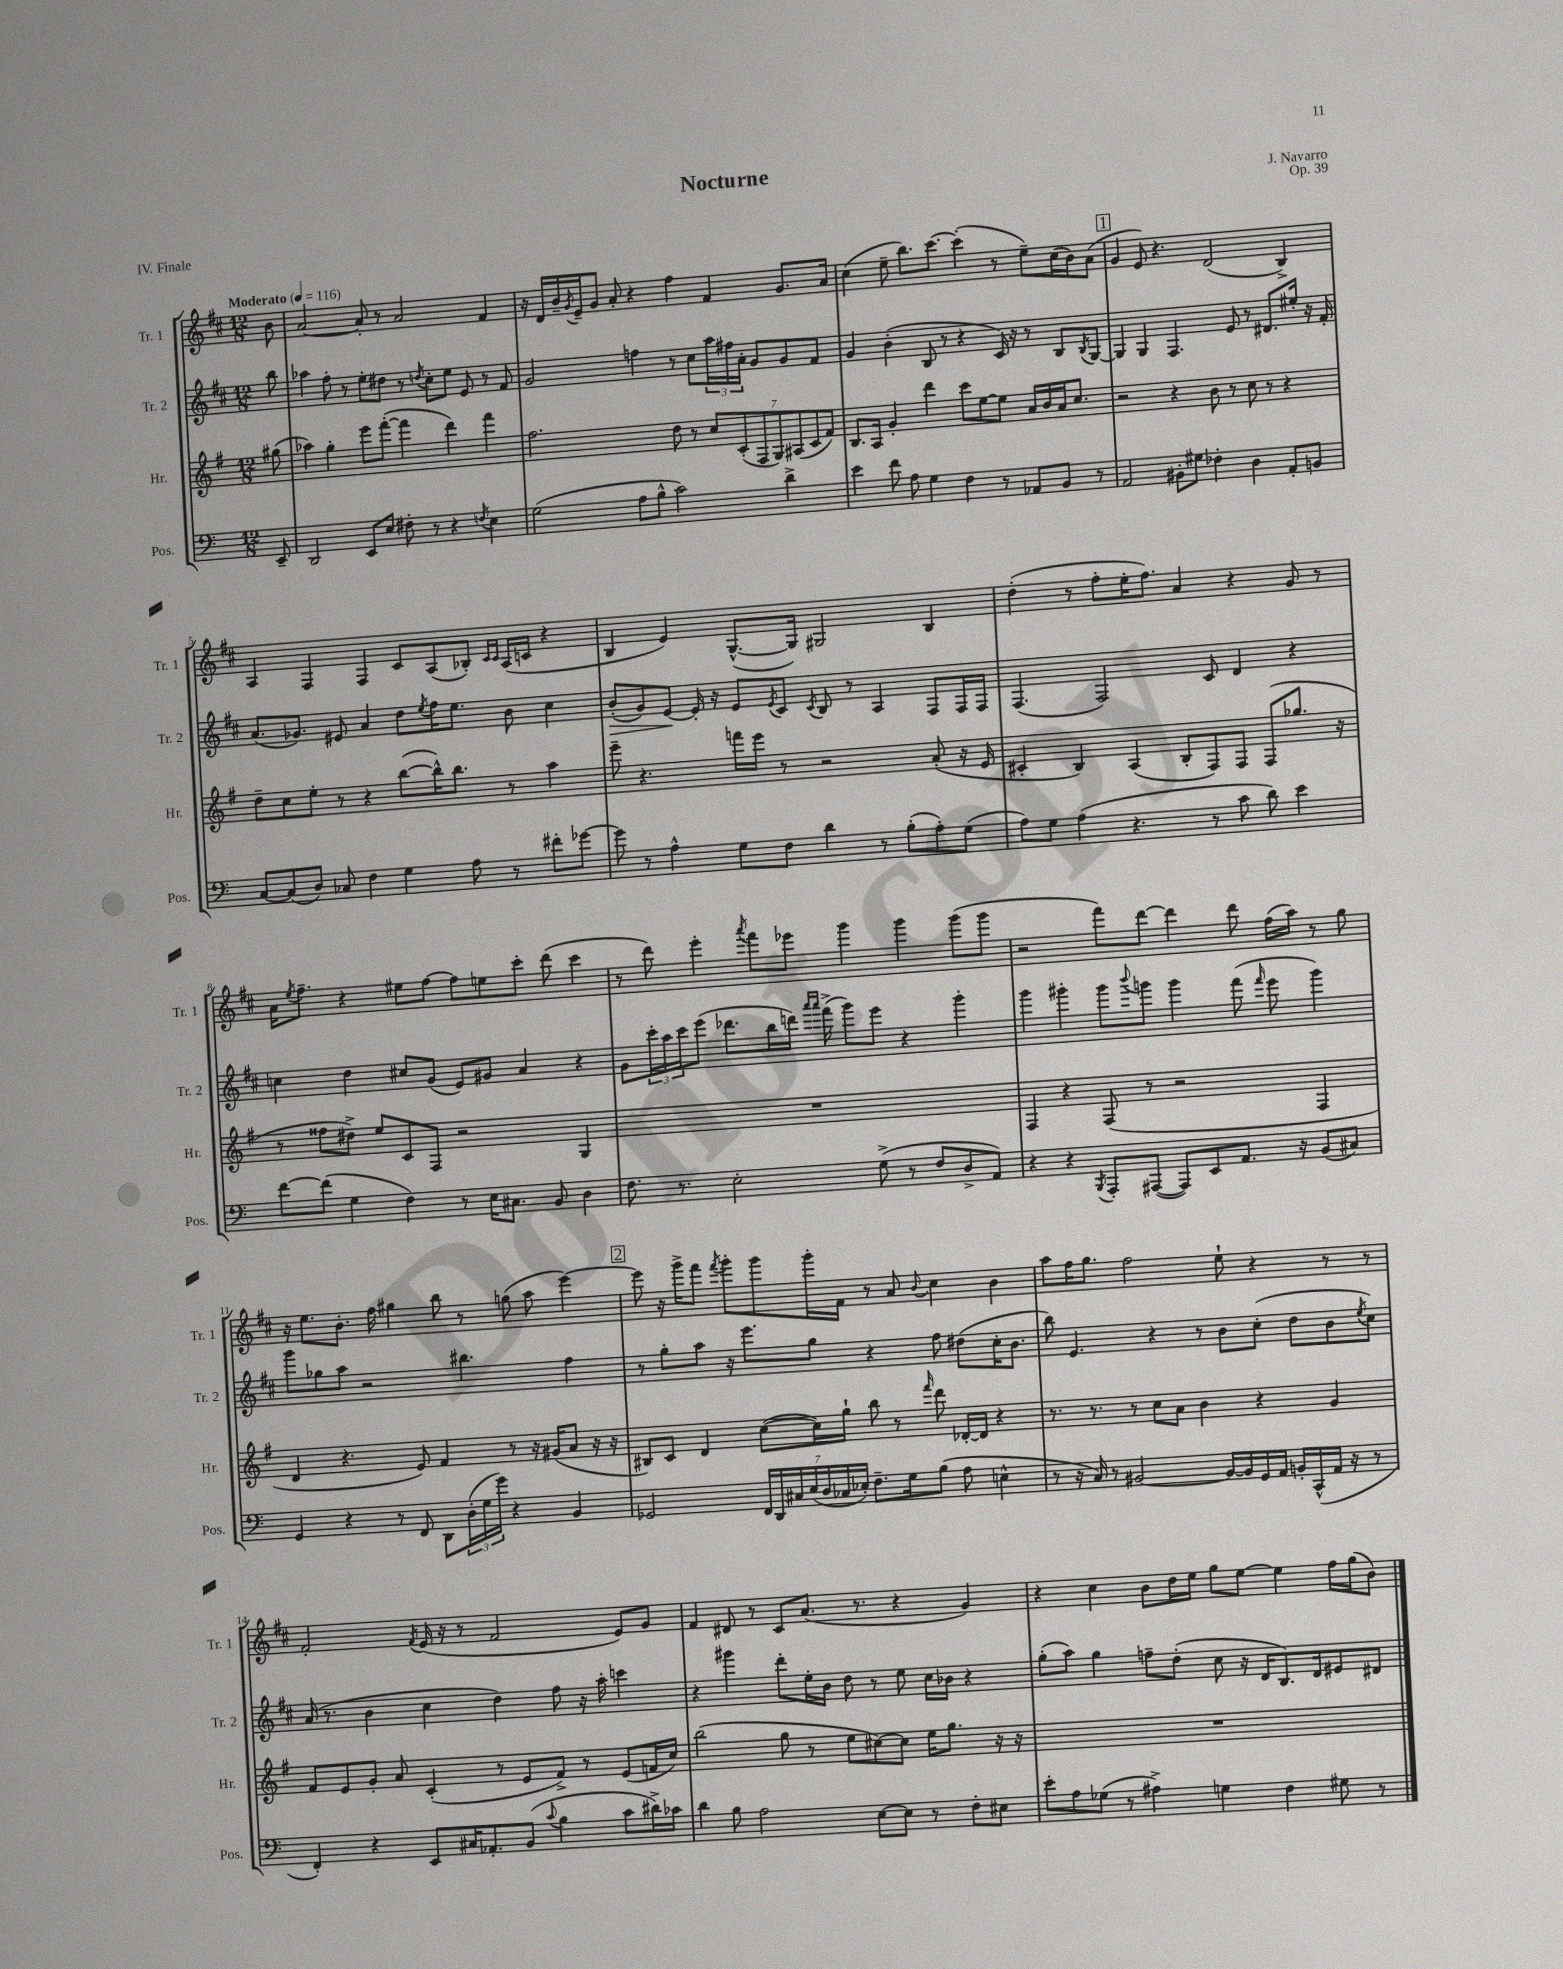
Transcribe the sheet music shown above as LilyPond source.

\header { title = "Nocturne" composer = "J. Navarro" opus = "Op. 39" piece = "IV. Finale" }
<<
\new StaffGroup <<
\new Staff = "s0" \with { instrumentName = "Tr. 1" shortInstrumentName = "Tr. 1" } {
    \clef treble \key d \major \numericTimeSignature \time 12/8 \partial 8 \tempo "Moderato" 4 = 116
    b'8 |
    a'2~ a'8-. r8 a'2 fis'4 |
    r16 d'16 b'16-- \acciaccatura { g'8 } e'16-- g'8 a'8-. r4 fis''4 fis'4 g'8. a'16 |
    cis''4( e''8-- b''8.) cis'''8.~ cis'''4-.( r8 e''8--) cis''16( b'16) a'8( |
    \mark \markup { \box "1" } g'4 e'8) r4. d'2( b4->) |
    a4 fis4 fis4 cis'8 a8( bes8-.) \grace { cis'16 cis'16 } a16( c'16 r4 |
    b4 e'4) g8.~-^( g16) gis2 b4 |
    d''4-.( r8 fis''8-. e''16-. fis''8.) a'4 r4 g'8 r8 |
    a'16 \acciaccatura { e''8 } fis''8.-- r4 eis''8 fis''8~ fis''8 e''8 cis'''8-. d'''8( cis'''4 |
    r8 d'''8) e'''4-. \acciaccatura { a'''8 } fis'''8 ees'''8 g'''4 g'''4 g'''8( g'''8 |
    r2 fis'''8) d'''8~ d'''4 d'''8 fis''16( a''16) r8 g''8 |
    r16 e''8. b'8.-. fis''16 gis''4 b''8 r8 g''8( a''8 e'''4~) |
    \mark \markup { \box "2" } e'''8 r16 g'''16-> fis'''8 \acciaccatura { fis'''8 } g'''8-. g'''8 g'''16-. fis'16 r8 a'8 \appoggiatura { b'8 } cis''4 b'4 |
    a''8 fis''16 g''8. fis''2 e''8-! r4 r8 r8 |
    fis'2-. \acciaccatura { fis'8 } e'16( r16 r8 fis'2 e'8) g'8 |
    fis'4 dis'8 r8 cis'8 a'8.( r8. r4 g'4) |
    r4 cis''4 b'8 d''16 e''16 g''8 e''8~ e''4 fis''16 g''16( b'8) \bar "|." |
}
\new Staff = "s1" \with { instrumentName = "Tr. 2" shortInstrumentName = "Tr. 2" } {
    \clef treble \key d \major \numericTimeSignature \time 12/8 \partial 8
    b''8 |
    aes''4 fis''8-. r8 e''8-. dis''8 r8 \acciaccatura { d''8 } cis''8-. e''8 e'8 r8 fis'8 |
    g'2 f''4 r8 cis''8 \tuplet 3/2 { a''16 fis''16 a'16-. } g'8 g'8 fis'8 |
    g'4 b'4-.( b8 r8 r4 cis'16) r16 r8 b8 \acciaccatura { b8 } g8~ |
    \mark \markup { \box "1" } g4 g4 fis4. e'8 r8 dis'8. eis''16-. r16 fis'16-. |
    a'8.( ges'8.) eis'8 a'4 d''8 \acciaccatura { e''8 } fis''16 e''8. b'8 cis''4 |
    b'8-.\>( g'8) e'8~\! e'16-. r16 e'8 \acciaccatura { e'8 } cis'8 \acciaccatura { cis'8 } b8 r8 a4 fis8 fis16 fis16 |
    fis4.( fis2) cis'8 d'4 r4 |
    c''4 d''4 cis''8 g'8( e'8) gis'8 a'4 r4 |
    g'8 \tuplet 3/2 { cis'''16-. a''16 cis'''16 } e'''8( des'''8. b''16 d'''16) \grace { a'''16 a'''16 } fis'''16->( g'''8) e'''8 r4 g'''4-. |
    g'''4 gis'''4-. gis'''8 \appoggiatura { b'''8 } g'''8 g'''4 fis'''8( \grace { fis'''16 } e'''8 g'''4) |
    g'''8 ges''8 a''8 r2 bis''4. fis''4 |
    \mark \markup { \box "2" } r8 g''8-. a''8 r16 e'''8. g''8 r4 fis''8 dis''8( cis''16-. b'8. |
    b''8) e'4. r4 r8 b'8 cis''8-.( d''8 b'8 \acciaccatura { e''8 } cis''8) |
    a'16( r8. b'4 cis''4 d''4) fis''8 r16 a''16-. c'''4 |
    r4 gis'''4 d'''8-. e''16-. b'16 d''8 r8 e''8 cis''16 bes'16 r4 |
    g''8-.( a''8) g''4 f''8-- d''8-.( cis''8 r16 d'16 b8.) d'16 eis'8 dis'8 \bar "|." |
}
\new Staff = "s2" \with { instrumentName = "Hr." shortInstrumentName = "Hr." } {
    \clef treble \key g \major \numericTimeSignature \time 12/8 \partial 8
    gis''8( |
    aes''4) g''4-. e'''8 fis'''8~-.( fis'''4 d'''4) fis'''4 |
    fis''2. d''8 r8 \tuplet 7/4 { c''8 c'8-.( fis8 g8) ais8( c'8 fis'8) } |
    b8. a16 g'4-. d'''4 c'''8 e''8~ e''8 a'16 b'16 a'16 c''8. |
    \mark \markup { \box "1" } r2 r4 b'8 r8 c''8 r8 r4 |
    d''8-- c''8 e''8-. r8 r4 b''8~( b''16-^) b''8. r8 a''4 |
    e'''8-- r4. f'''16 e'''16 r8 r2 a'8-.( r16 e'16 |
    cis'4-. b4) a4( b8-. fis8) fis8 fis8( ges''8. r16 |
    r8 fisis''8 dis''8->) e''8 c'8 fis8 r2 g4 |
    R1. |
    fis4 r4 fis8( r8 r2 fis4 |
    d'4 r4. e'8) fis'4 r8 r16 gis'16( a'8 r16 r16 |
    \mark \markup { \box "2" } bis8) c'8 d'4 c''8~( c''16) g''16-! b''8 r8 \grace { fis'''16 } d'''8 des'16~-. des'16 r4 |
    r8. r8. r8 c''8 a'8 b'4 r4 g'4 |
    fis'8 e'8 g'8-. a'8 c'4-.( r8 e'8 fis'8->) r8 e'8( f'16 c''16) |
    b''2( g''8 r8 e''8 cis''8~) cis''8 e''16 g''8. r16 r16 |
    R1. \bar "|." |
}
\new Staff = "s3" \with { instrumentName = "Pos." shortInstrumentName = "Pos." } {
    \clef bass \key c \major \numericTimeSignature \time 12/8 \partial 8
    e,8-- |
    d,2 e,8 e8 fis8-. r8 r4 \acciaccatura { f8 } e4 |
    g2( a8 b8-^ c'2) d'4-> |
    e'4 f'8 a8 g4 f4 r8 aes,8 b,8 r8 |
    \mark \markup { \box "1" } a,2 bis,8-. gis8 fes4-. d4 a,8-. b,8 |
    c8~ c8( d8) ces8 f4 g4 a8 r8 fis'8-. ges'8~ |
    ges'8 r8 a4-^ g8 f8 d'4 r8 b8-.( a8-.) g8( |
    a8) g8 a4( r4. r8 c'8 d'8) e'4 |
    f'8~ f'8( g4 f4) r8 e16 cis8. b,8 d4 |
    f8. r8. e2-. g8->( r8 f8 d8-> a,8) |
    r4 r4 \acciaccatura { b,,8 } a,,8-. ais,,8~( ais,,8) e,8 a,8. r16 b,8( cis8) |
    g,4 r4 r8 f,8 d,8 \tuplet 3/2 { d16-.( g16 g'16) } r4 b,4 |
    \mark \markup { \box "2" } ges,2 \tuplet 7/4 { f,16 d,16 cis16 e16( d16 ces16 ees16-.) } f8.-- g16 b8( a8 e4-^ |
    r8 r16 c16) r8 bis,2~ bis,16~ bis,16 g,16 a,16 b,16-. c,16-^( a,16 r16 r8 |
    f,4-.) r4 e,8 cis16 aes,8.-. b,8( \appoggiatura { c'8 } b4 c'8 dis'16->) ces'16 |
    d'4 b8 a2 e8~ e8 r8 f8-. eis8 |
    e'8-. a8 ges8( r8 ais4->) g4 f4 gis8 r8 \bar "|." |
}
>>
>>
